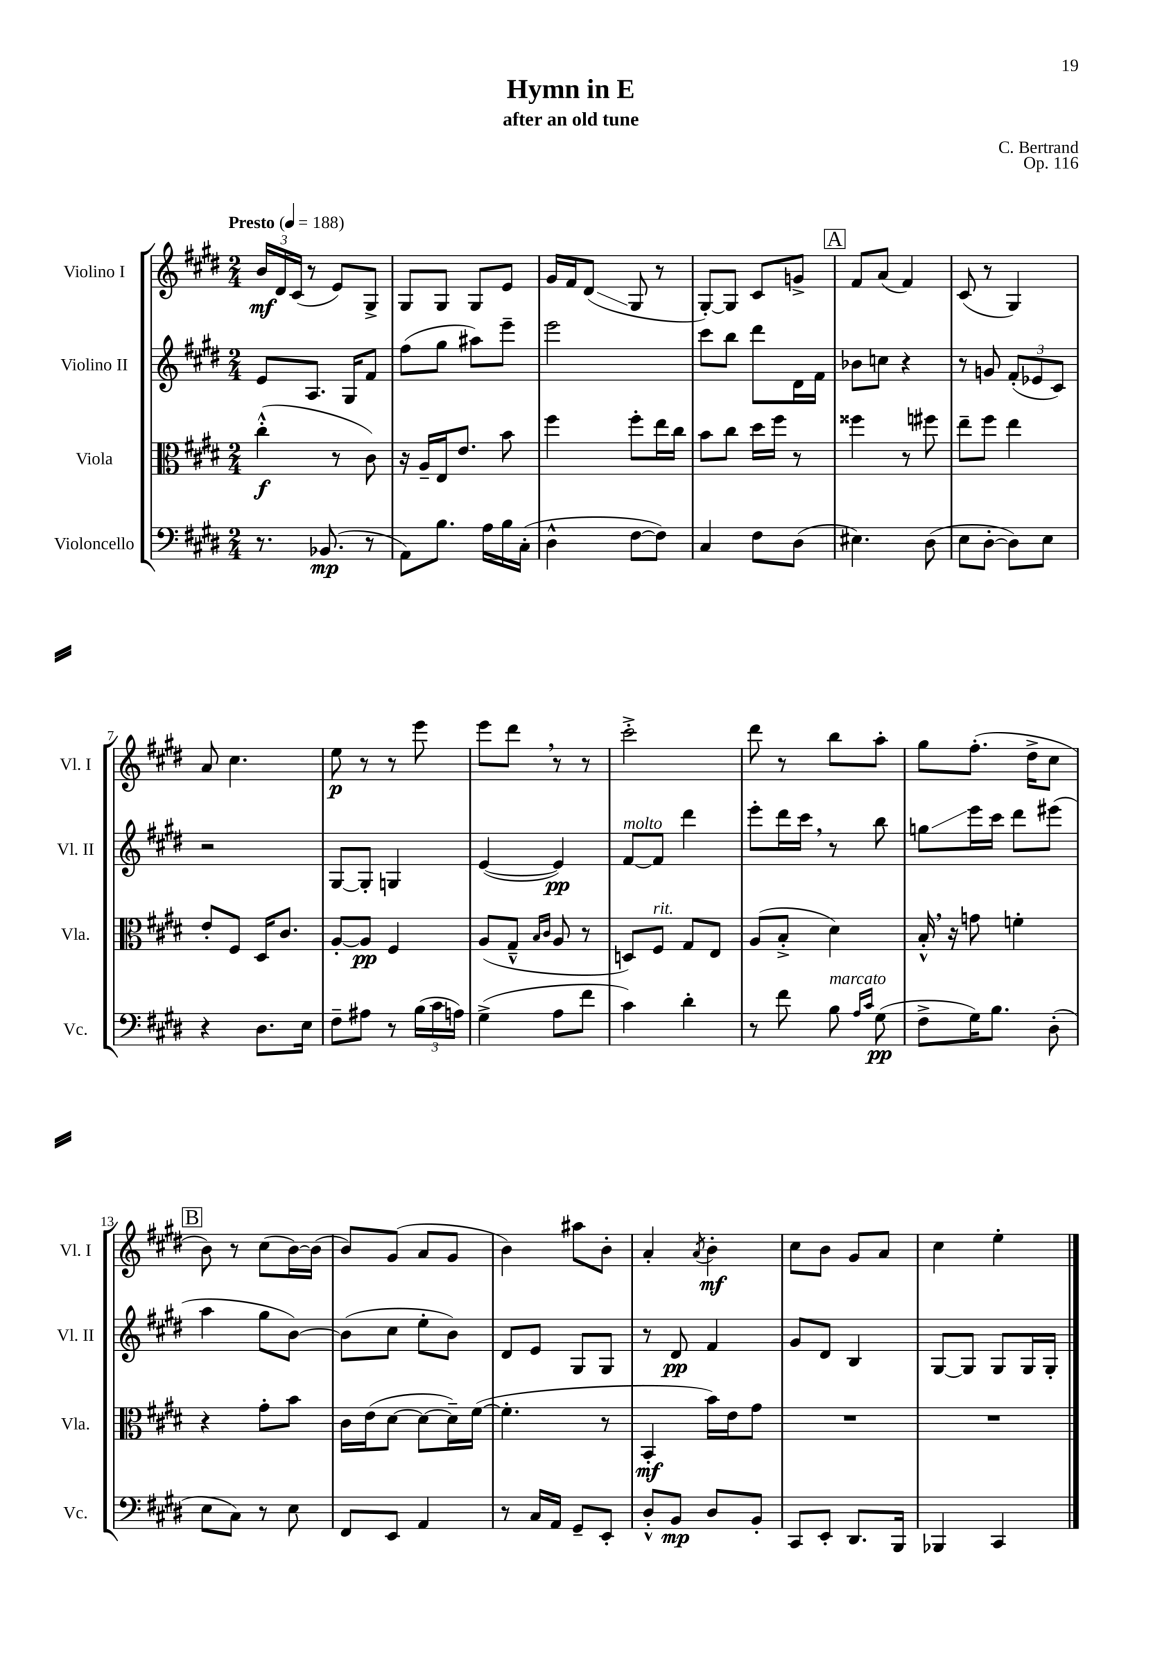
\header { title = "Hymn in E" composer = "C. Bertrand" subtitle = "after an old tune" opus = "Op. 116" }
<<
\new StaffGroup <<
\new Staff = "s0" \with { instrumentName = "Violino I" shortInstrumentName = "Vl. I" } {
    \clef treble \key e \major \numericTimeSignature \time 2/4 \tempo "Presto" 4 = 188
    \autoBeamOff \tuplet 3/2 { b'16[\mf dis'16 cis'16]( } r8 e'8[) gis8]-> |
    gis8[ gis8] gis8[ e'8] |
    gis'16[ fis'16 dis'8]\glissando( gis8 r8 |
    gis8[~-.) gis8] cis'8[ g'8]-> |
    \mark \markup { \box "A" } fis'8[ a'8]( fis'4) |
    cis'8( r8 gis4) |
    a'8 cis''4. |
    e''8\p r8 r8 e'''8 |
    e'''8[ dis'''8] \breathe r8 r8 |
    cis'''2-.-> |
    dis'''8 r8 b''8[ a''8]-. |
    gis''8[ fis''8.]-.( dis''16[-> cis''8] |
    \mark \markup { \box "B" } b'8) r8 cis''8[( b'16~) b'16]( |
    b'8[) gis'8]( a'8[ gis'8] |
    b'4) ais''8[ b'8]-. |
    a'4-. \acciaccatura { a'8 } b'4-.\mf |
    cis''8[ b'8] gis'8[ a'8] |
    cis''4 e''4-. \bar "|." |
}
\new Staff = "s1" \with { instrumentName = "Violino II" shortInstrumentName = "Vl. II" } {
    \clef treble \key e \major \numericTimeSignature \time 2/4
    \autoBeamOff e'8[ a8.] gis16[ fis'8] |
    fis''8[( gis''8] ais''8[) e'''8]-- |
    e'''2 |
    cis'''8[ b''8] dis'''8[ dis'16 fis'16] |
    \mark \markup { \box "A" } bes'8[ c''8] r4 |
    r8 g'8 \tuplet 3/2 { fis'8[-.( ees'8 cis'8]) } |
    r2 |
    gis8[~ gis8]-. g4 |
    e'4~( e'4\pp) |
    fis'8[~^\markup { \italic "molto" } fis'8] dis'''4 |
    e'''8[-. dis'''16 cis'''16] \breathe r8 b''8 |
    g''8[\glissando e'''16 cis'''16] dis'''8[ eis'''8]( |
    \mark \markup { \box "B" } a''4 gis''8[ b'8]~) |
    b'8[( cis''8] e''8[-. b'8]) |
    dis'8[ e'8] gis8[ gis8] |
    r8 dis'8\pp fis'4 |
    gis'8[ dis'8] b4 |
    gis8[~ gis8] gis8[ gis16 gis16]-. \bar "|." |
}
\new Staff = "s2" \with { instrumentName = "Viola" shortInstrumentName = "Vla." } {
    \clef alto \key e \major \numericTimeSignature \time 2/4
    \autoBeamOff cis''4-.-^\f( r8 cis'8) |
    r16 a16[-- e16 e'8.] b'8 |
    fis''4 fis''8[-. e''16 cis''16] |
    b'8[ cis''8] dis''16[ fis''16] r8 |
    \mark \markup { \box "A" } fisis''4 r8 fis''8 |
    e''8[-- fis''8] e''4 |
    e'8[-. fis8] dis16[ cis'8.] |
    a8[~-. a8]\pp fis4 |
    a8[( gis8]---^ \grace { b16[ cis'16] } a8 r8 |
    d8[) fis8]^\markup { \italic "rit." } gis8[ e8] |
    a8[( b8]-.-> dis'4) |
    b16-.-^ \breathe r16 g'8 f'4-. |
    \mark \markup { \box "B" } r4 gis'8[-. b'8] |
    cis'16[ e'16( dis'8]~ dis'8[~ dis'16--) fis'16]~( |
    fis'4.-. r8 |
    b,4-.\mf b'16[) e'16 gis'8] |
    R2 |
    R2 \bar "|." |
}
\new Staff = "s3" \with { instrumentName = "Violoncello" shortInstrumentName = "Vc." } {
    \clef bass \key e \major \numericTimeSignature \time 2/4
    \autoBeamOff r8. bes,8.\mp( r8 |
    a,8[) b8.] a16[ b16 cis16]-.( |
    dis4-^ fis8[~ fis8]) |
    cis4 fis8[ dis8]( |
    \mark \markup { \box "A" } eis4.) dis8( |
    e8[ dis8]~-. dis8[) e8] |
    r4 dis8.[ e16] |
    fis8[-- ais8] r8 \tuplet 3/2 { b16[( cis'16 a16]) } |
    gis4->( a8[ fis'8] |
    cis'4) dis'4-. |
    r8 fis'8 b8^\markup { \italic "marcato" } \grace { a16[ cis'16] } gis8\pp( |
    fis8[-> gis16) b8.] dis8-.( |
    \mark \markup { \box "B" } e8[ cis8]) r8 e8 |
    fis,8[ e,8] a,4 |
    r8 cis16[ a,16] gis,8[-- e,8]-. |
    dis8[-.-^ b,8]\mp dis8[ b,8]-. |
    cis,8[ e,8]-. dis,8.[ b,,16] |
    bes,,4 cis,4 \bar "|." |
}
>>
>>
